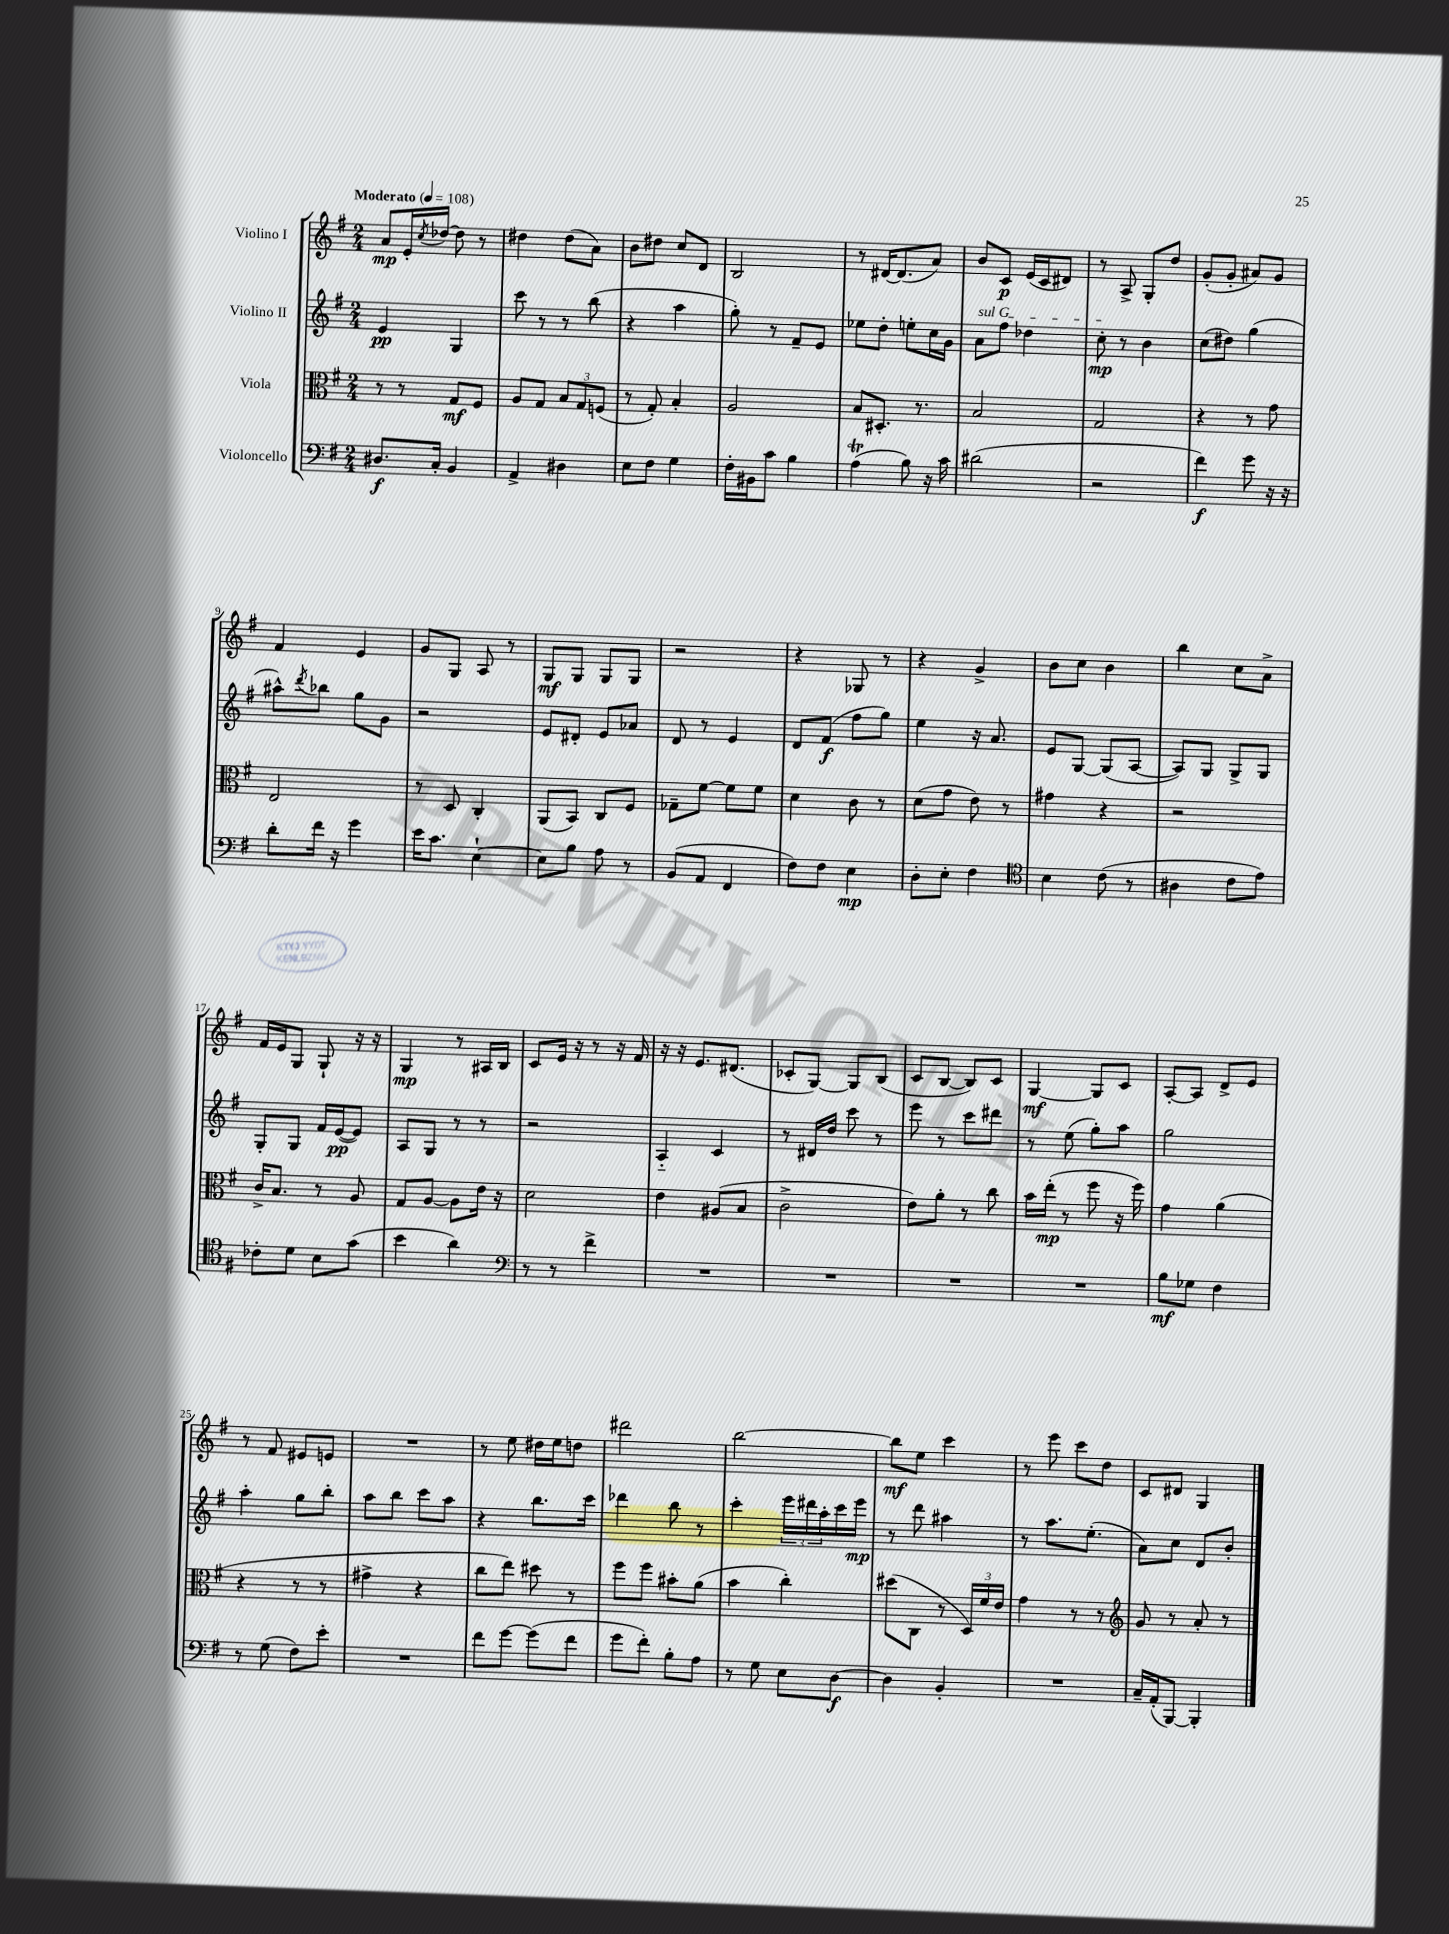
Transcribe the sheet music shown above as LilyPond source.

<<
\new StaffGroup <<
\new Staff = "s0" \with { instrumentName = "Violino I" } {
    \clef treble \key g \major \numericTimeSignature \time 2/4 \tempo "Moderato" 4 = 108
    a'8\mp e'16-. \acciaccatura { c''8 } des''16~ des''8 r8 |
    dis''4 dis''8( a'8) |
    b'8 dis''8 c''8 d'8 |
    b2 |
    r8 dis'16~ dis'8.( a'8) |
    b'8 c'8\p e'16( c'16 dis'8) |
    r8 a8-> g8-. d''8 |
    g'8-.( g'8-. ais'8) g'8 |
    fis'4 e'4 |
    g'8 g8 a8 r8 |
    g8\mf g8 g8 g8 |
    r2 |
    r4 ges8 r8 |
    r4 g'4-> |
    b'8 c''8 b'4 |
    b''4 c''8 a'8-> |
    fis'16 e'16 g8 g8-! r16 r16 |
    g4\mp r8 ais16 b16 |
    c'8 e'16 r16 r8 r16 fis'16 |
    r16 r16 e'8. dis'8.( |
    ces'8-. g8~) g8 b8( |
    c'8 b8~ b8) c'8 |
    g4~\mf g8 c'8 |
    a8~-. a8 d'8-> e'8 |
    r8 fis'8 eis'8 e'8 |
    R2 |
    r8 e''8 dis''16 e''16 d''8 |
    dis'''2 |
    b''2~ |
    b''8\mf e''8 c'''4 |
    r8 e'''8 c'''8 d''8 |
    c'8 dis'8 g4 \bar "|." |
}
\new Staff = "s1" \with { instrumentName = "Violino II" } {
    \clef treble \key g \major \numericTimeSignature \time 2/4
    e'4\pp g4 |
    c'''8 r8 r8 b''8( |
    r4 a''4 |
    g''8-.) r8 fis'8-- e'8 |
    ees''8 d''8-. e''8-. c''16 g'16 |
    \once \override TextSpanner.bound-details.left.text = \markup { \italic "sul G" } a'8\startTextSpan fis''8 des''4 |
    c''8-.\mp\stopTextSpan r8 b'4 |
    c''8( dis''8) g''4( |
    ais''8-^) \acciaccatura { d'''8 } bes''8 g''8 g'8 |
    r2 |
    e'8 dis'8-. e'8 aes'8 |
    d'8 r8 e'4 |
    d'8 fis'8\f( fis''8 g''8) |
    e''4 r16 a'8. |
    e'8 g8~ g8( a8~ |
    a8) g8 g8-> g8 |
    g8-. g8 fis'16 e'16~\pp( e'8) |
    a8 g8 r8 r8 |
    r2 |
    a4-_ c'4 |
    r8 dis'16 d''16 c'''8 r8 |
    e'''8 r8 c'''8 dis'''8 |
    r8 e''8( g''8-.) a''8 |
    g''2 |
    a''4-. g''8 b''8-. |
    a''8 b''8 c'''8 a''8 |
    r4 b''8. c'''16 |
    des'''4 b''8 r8 |
    c'''4-. \tuplet 3/2 { e'''16 dis'''16 a''16-. } c'''16 e'''16\mp |
    r8 d'''8 ais''4 |
    r8 a''8. e''8.-.( |
    a'8) c''8 d'8 b'8-. \bar "|." |
}
\new Staff = "s2" \with { instrumentName = "Viola" } {
    \clef alto \key g \major \numericTimeSignature \time 2/4
    r8 r8 g8\mf fis8 |
    a8 g8 \tuplet 3/2 { b8 g8 f8( } |
    r8 g8-.) b4-. |
    a2 |
    b8 dis8.-. r8. |
    b2 |
    g2 |
    r4 r8 g'8 |
    e2 |
    r8 d8 c4-. |
    a,8( b,8) c8 fis8 |
    ges8-- fis'8~ fis'8 fis'8 |
    d'4 c'8 r8 |
    d'8( g'8 e'8) r8 |
    gis'4 r4 |
    r2 |
    c'16-> b8. r8 a8 |
    g8 a8~ a8 e'16 r16 |
    d'2 |
    e'4 ais8( b8 |
    c'2-> |
    e'8) a'8-. r8 c''8 |
    b'16 e''16-.\mp( r8 fis''8 r16 fis''16) |
    g'4 a'4( |
    r4 r8 r8 |
    gis'4-> r4 |
    c''8 e''8) dis''8 r8 |
    fis''8 fis''8 bis'8-. a'8( |
    b'4 c''4-.) |
    dis''8( c8 r8 \tuplet 3/2 { d16) fis'16 e'16 } |
    g'4 r8 r8 |
    \clef treble g'8 r8 a'8-. r8 \bar "|." |
}
\new Staff = "s3" \with { instrumentName = "Violoncello" } {
    \clef bass \key g \major \numericTimeSignature \time 2/4
    dis8.\f c16-. b,4 |
    a,4-> dis4 |
    e8 fis8 g4 |
    fis16-. bis,16 c'8 b4 |
    a4\trill( b8) r16 c'16 |
    dis'2( |
    r2 |
    fis'4\f) g'8 r16 r16 |
    d'8-. fis'16 r16 g'4 |
    e'16 c'8. e4~-! |
    e8 b8 a8 r8 |
    b,8( a,8 fis,4 |
    fis8) fis8 e4\mp |
    d8-. e8-. fis4 |
    \clef tenor b4 c'8( r8 |
    ais4 c'8 e'8) |
    ces'8-. d'8 b8 g'8( |
    b'4 a'4) |
    \clef bass r8 r8 fis'4-> |
    R2 |
    R2 |
    R2 |
    R2 |
    b8\mf ges8 fis4 |
    r8 g8( fis8) e'8-. |
    R2 |
    fis'8 g'8~ g'8( fis'8 |
    g'8 fis'8-.) b8-. a8 |
    r8 g8 e8 d8~\f |
    d4 b,4-. |
    R2 |
    c16-- a,16-.( b,,8~) b,,4-. \bar "|." |
}
>>
>>
